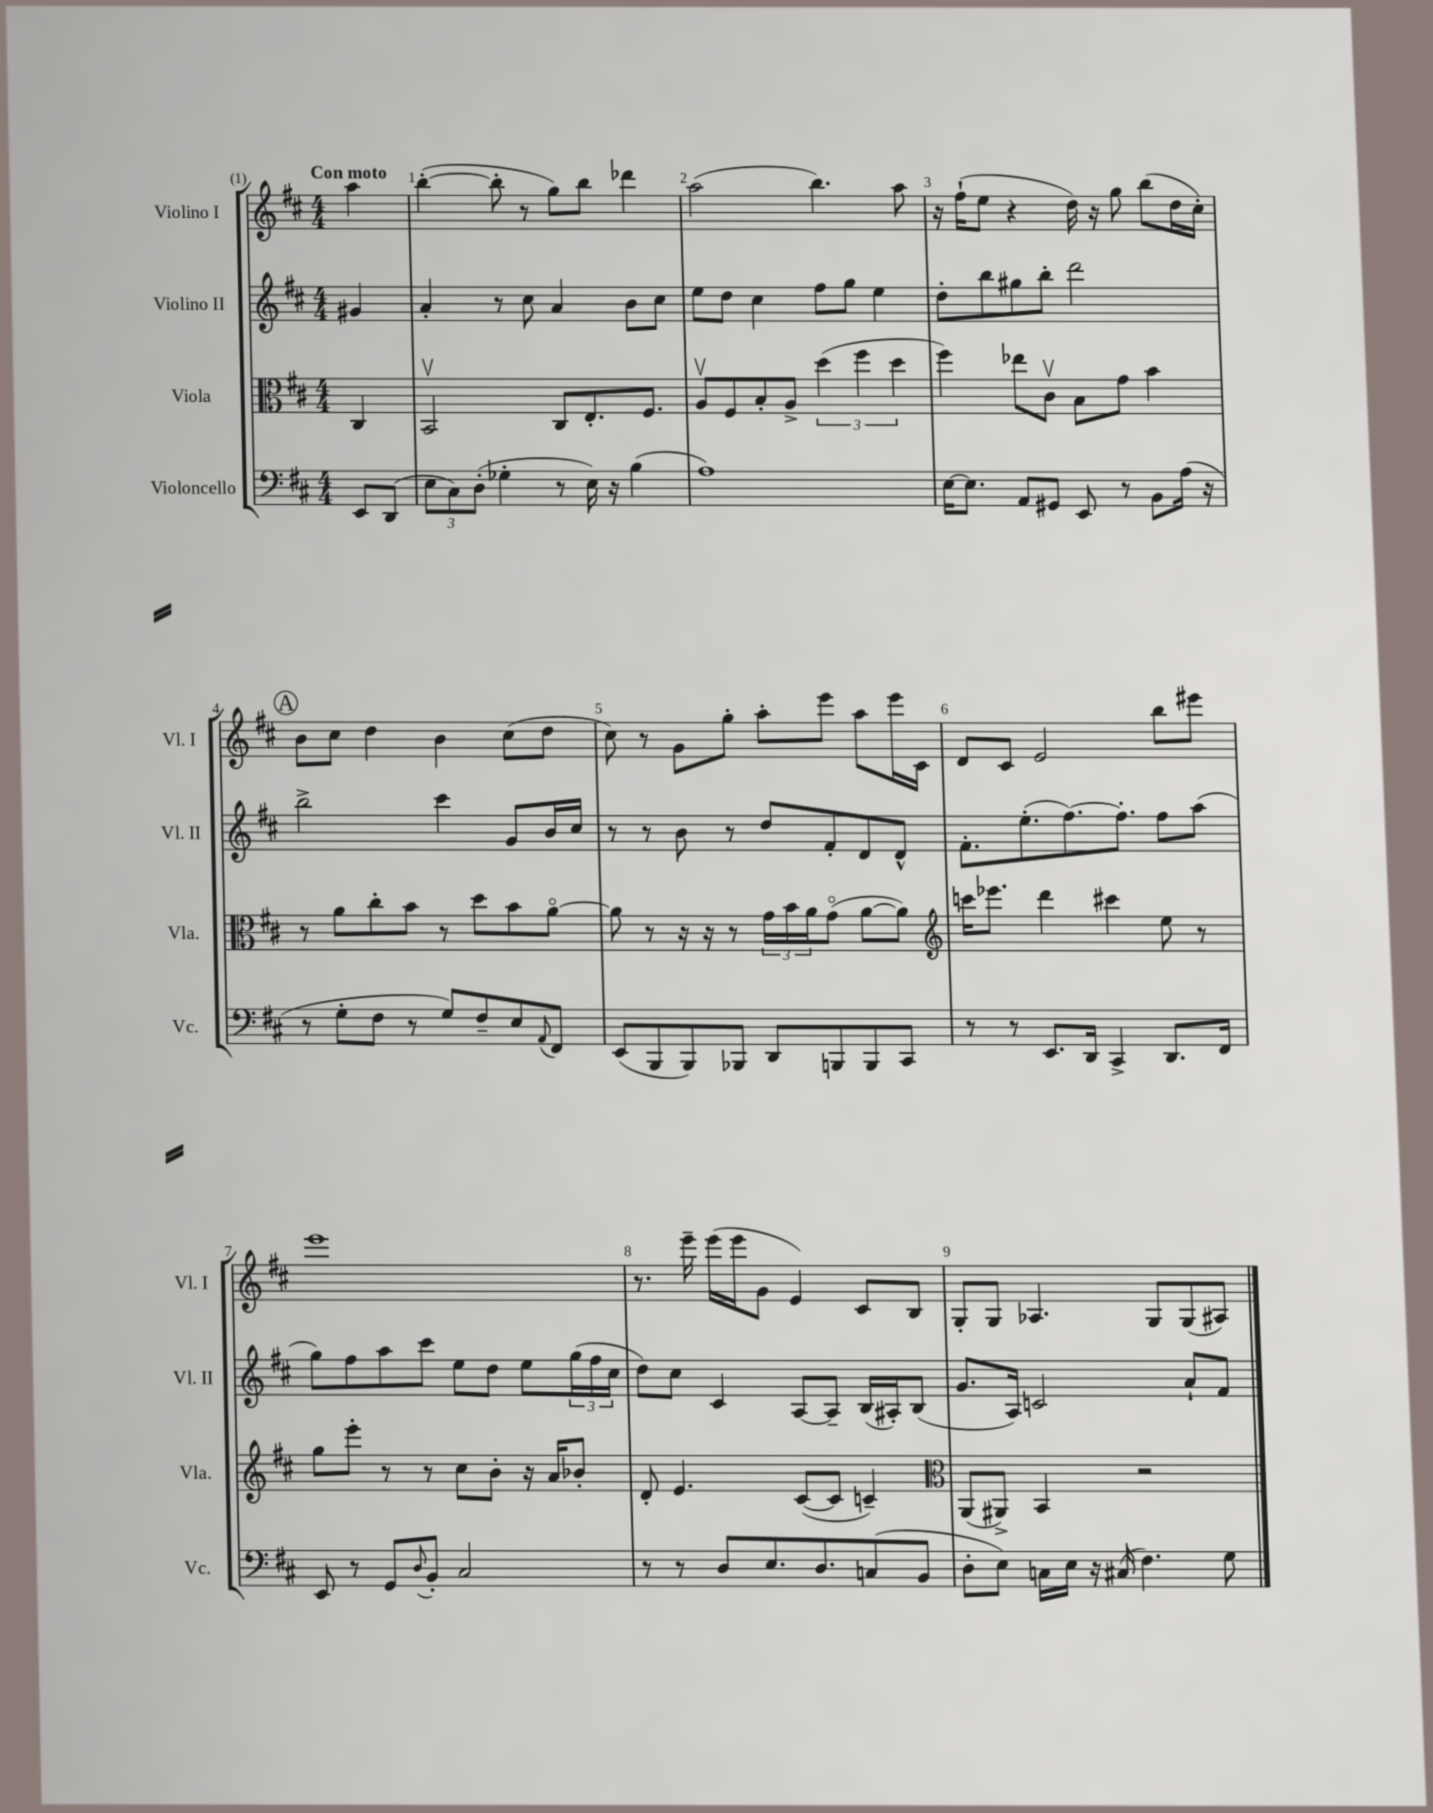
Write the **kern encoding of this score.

**kern	**kern	**kern	**kern
*part4	*part3	*part2	*part1
*staff4	*staff3	*staff2	*staff1
*I"Violoncello	*I"Viola	*I"Violino II	*I"Violino I
*I'Vc.	*I'Vla.	*I'Vl. II	*I'Vl. I
*clefF4	*clefC3	*clefG2	*clefG2
*k[f#c#]	*k[f#c#]	*k[f#c#]	*k[f#c#]
*M4/4	*M4/4	*M4/4	*M4/4
=	=	=	=
!	!	!	!LO:TX:a:B:t=Con moto
8EE/L	4C#/	4g#X/	4aa\
(8DD/J	.	.	.
=1	=1	=1	=1
12E\L	2BBv/	4a'/	([4bb'\
12C#\)	.	.	.
(12D'\J	.	.	.
4G-X'\	.	8r	8bb'\]
.	.	8cc#\	8r
8r	8C#/L	4a/	8gg\L)
16E\)	8.E'/	.	8bb\J
16r	.	.	.
(4B\	.	8b\L	4ddd-X\
.	8.F#/J	.	.
.	.	8cc#\J	.
=2	=2	=2	=2
1A)	8Av/L	8ee\L	(2aa\
.	8F#/	8dd\J	.
.	8B'/	4cc#\	.
.	8A^/J	.	.
.	(6dd\	8ff#\L	4.bb\)
.	.	8gg\J	.
.	6ff#\	.	.
.	.	4ee\	.
.	6dd\	.	.
.	.	.	8aa\
=3	=3	=3	=3
[16E\KL	4ff#\)	8dd'\L	16r
8.E\J]	.	.	(16ff#`\KL
.	.	8bb\	8ee\J
8AA/L	8ee-X\L	8gg#X\	4r
8GG#X/J	8c#v\J	8bb'\J	.
8EE/	8B\L	2ddd\	16dd\)
.	.	.	16r
8r	8g\J	.	8gg\
8BB\L	4b\	.	(8bb\L
(16A\Jk	.	.	16dd\L
16r	.	.	16cc#'\JJ)
!!LO:LB:g=z
!!LO:REH:place=s1:t=A
=4	=4	=4	=4
8r	8r	2bb^\	8b\L
8G'\L	8a\L	.	8cc#\J
8F#\J	8cc#'\	.	4dd\
8r	8b\J	.	.
8G/L)	8r	4ccc#\	4b\
8F#~/	8dd\L	.	.
8E/	8b\	8g/L	(8cc#\L
8qqAA/	.	.	.
8FF#/J	[8a\J	16b/L	8dd\J
.	.	16cc#/JJ	.
=5	=5	=5	=5
(8EE/L	8a\]	8r	8cc#\)
8BBB/	8r	8r	8r
8BBB/)	16r	8b\	8g\L
.	16r	.	.
8BBB-X/J	8r	8r	8gg'\J
8DD/L	24g\LL	8dd/L	8aa'\L
.	24b\	.	.
.	24a\J	.	.
8BBBn/	(8g\J	8f#'/	8eee\J
8BBB/	[8a\L	8d/	8aa\L
8CC#/J	8a\J])	8d^^/J	16eee\L
.	.	.	16c#\JJ
=6	=6	=6	=6
*	*clefG2	*	*
8r	16cccn\KL	8.f#'\L	8d/L
.	8.eee-X\J	.	.
8r	.	.	8c#/J
.	.	(8.ee'\	.
8.EE/L	4ddd\	.	2e/
.	.	[8.ff#\)	.
16DD/Jk	.	.	.
4CC#^/	4ccc#X\	.	.
.	.	8.ff#'\J]	.
8.DD/L	8ee\	8ff#\L	8bb\L
.	8r	(8aa\J	8eee#X\J
16FF#/Jk	.	.	.
!!LO:LB:g=z
=7	=7	=7	=7
8EE/	8gg\L	8gg\L)	1eee
8r	8eee'\J	8ff#\	.
8GG/L	8r	8aa\	.
8qqD/	.	.	.
8BB'/J	8r	8ccc#\J	.
2C#/	8cc#\L	8ee\L	.
.	8b'\J	8dd\J	.
.	16r	8ee\L	.
.	16a/KL	.	.
.	8b-X'/J	(24gg\L	.
.	.	24ff#\	.
.	.	24cc#\JJ	.
=8	=8	=8	=8
8r	8d'/	8dd\L)	8.r
8r	4.e/	8cc#\J	.
.	.	.	16eee~\
8D/L	.	4c#/	(16eee\LL
.	.	.	16eee\J
8.E/	.	.	8g\J
.	([8c#/L	[8A/L	4e/)
8.D/	.	.	.
.	8c#/J]	8A~/J]	.
(8Cn/	4cn~/)	(16B/LL	8c#/L
.	.	16A#X'/J)	.
8BB/J	.	(8B/J	8B/J
=9	=9	=9	=9
*	*clefC3	*	*
8D'\L	(8AA/L	8.g/L	8G'/L
8E\J)	8AA#X^/J)	.	8G/J
.	.	16A/Jk)	.
16Cn\LL	4BB/	2cn/	4.A-X/
16E\JJ	.	.	.
16r	.	.	.
(16C#X/	.	.	.
4.F#\)	2r	.	.
.	.	.	8G/L
.	.	8a`/L	(8G/
8G\	.	8f#/J	8A#X/J)
==	==	==	==
*-	*-	*-	*-
